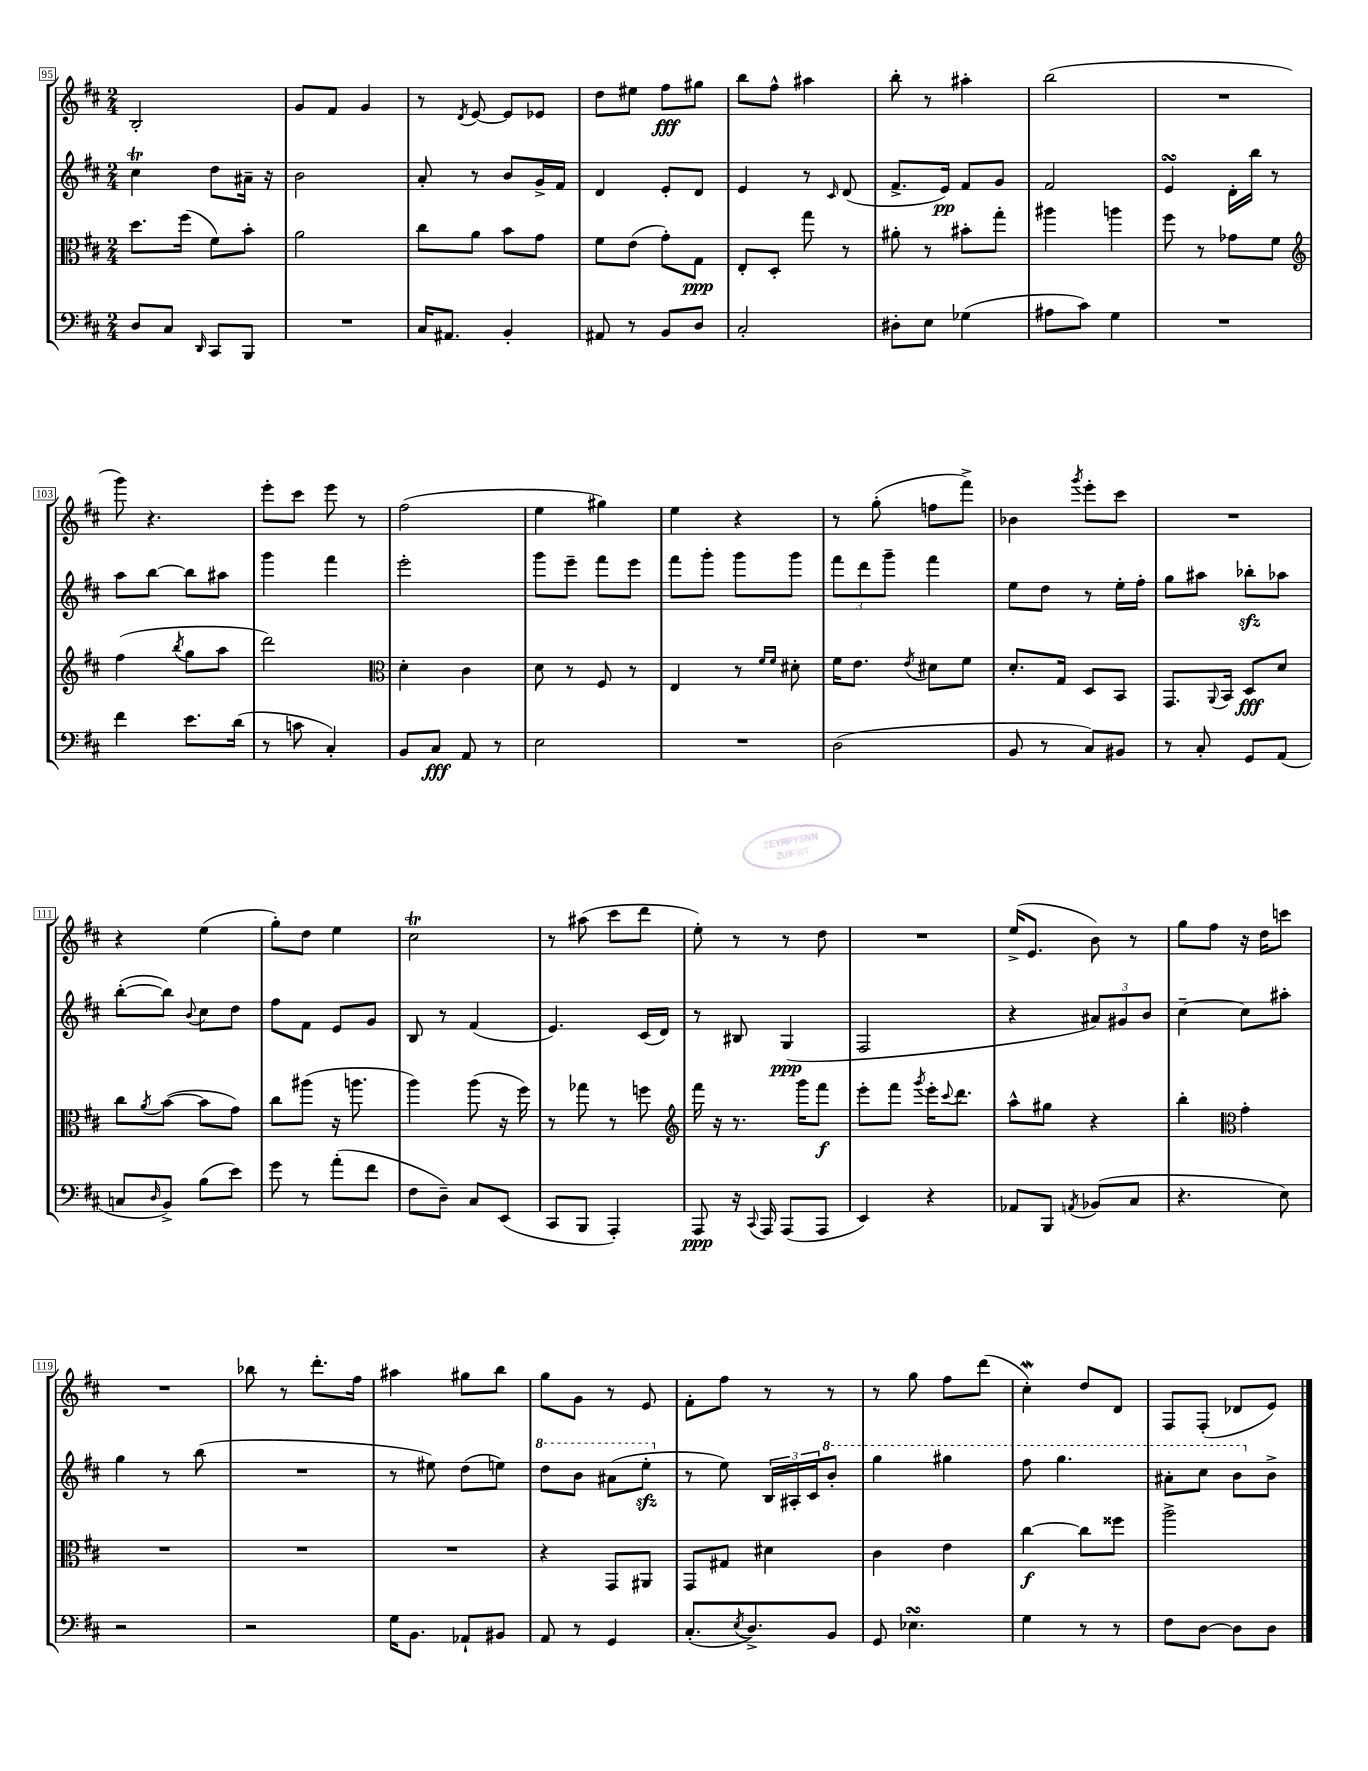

**kern	**dynam	**kern	**dynam	**kern	**dynam	**kern	**dynam
*part4	*part4	*part3	*part3	*part2	*part2	*part1	*part1
*staff4	*staff4	*staff3	*staff3	*staff2	*staff2	*staff1	*staff1
*clefF4	*	*clefC3	*	*clefG2	*	*clefG2	*
*k[f#c#]	*	*k[f#c#]	*	*k[f#c#]	*	*k[f#c#]	*
*M2/4	*	*M2/4	*	*M2/4	*	*M2/4	*
=95	=95	=95	=95	=95	=95	=95	=95
8D/L	.	8.dd\L	.	4cc#t\	.	2B'/	.
8C#/J	.	.	.	.	.	.	.
.	.	(16ff#\Jk	.	.	.	.	.
16qqDD/	.	.	.	.	.	.	.
8CC#/L	.	8f#\L)	.	8dd\L	.	.	.
8BBB/J	.	8b'\J	.	16a#X~\Jk	.	.	.
.	.	.	.	16r	.	.	.
=96	=96	=96	=96	=96	=96	=96	=96
2r	.	2a\	.	2b\	.	8g/L	.
.	.	.	.	.	.	8f#/J	.
.	.	.	.	.	.	4g/	.
=97	=97	=97	=97	=97	=97	=97	=97
16C#/KL	.	8cc#\L	.	8a'/	.	8r	.
8.AA#X/J	.	.	.	.	.	.	.
.	.	.	.	.	.	8qd/	.
.	.	8a\J	.	8r	.	[8e/	.
4BB'/	.	8b\L	.	8b/L	.	8e/L]	.
.	.	8g\J	.	16g^/L	.	8e-X/J	.
.	.	.	.	16f#/JJ	.	.	.
=98	=98	=98	=98	=98	=98	=98	=98
8AA#X/	.	8f#\L	.	4d/	.	8dd\L	.
8r	.	(8e\J	.	.	.	8ee#X\J	.
8BB/L	.	8g'\L)	.	8e'/L	.	8ff#\L	fff
8D/J	.	8G\J	ppp	8d/J	.	8gg#X\J	.
=99	=99	=99	=99	=99	=99	=99	=99
2C#'/	.	8E'/L	.	4e/	.	8bb\L	.
.	.	8D'/J	.	.	.	8ff#^^\J	.
.	.	8gg\	.	8r	.	4aa#X\	.
.	.	.	.	16qqc#/	.	.	.
.	.	8r	.	(8d/	.	.	.
=100	=100	=100	=100	=100	=100	=100	=100
8D#X'\L	.	8a#X'\	.	8.f#^/L	.	8bb'\	.
8E\J	.	8r	.	.	.	8r	.
.	.	.	.	16e/Jk)	pp	.	.
(4G-X\	.	8b#X'\L	.	8f#/L	.	4aa#X'\	.
.	.	8gg'\J	.	8g/J	.	.	.
=101	=101	=101	=101	=101	=101	=101	=101
8A#X\L	.	4aa#X\	.	2f#/	.	(2bb\	.
8c#\J)	.	.	.	.	.	.	.
4G\	.	4aan\	.	.	.	.	.
=102	=102	=102	=102	=102	=102	=102	=102
2r	.	8ff#\	.	4esSSS/	.	2r	.
.	.	8r	.	.	.	.	.
.	.	8g-X\L	.	16d'\LL	.	.	.
.	.	.	.	16bb\JJ	.	.	.
.	.	8f#\J	.	8r	.	.	.
!!LO:LB:g=z
=103	=103	=103	=103	=103	=103	=103	=103
*	*	*clefG2	*	*	*	*	*
4f#\	.	(4ff#\	.	8aa\L	.	8ggg\)	.
.	.	.	.	[8bb\J	.	4.r	.
.	.	8qbb/	.	.	.	.	.
8.e\L	.	8gg\L	.	8bb\L]	.	.	.
.	.	8aa\J	.	8aa#X\J	.	.	.
(16d\Jk	.	.	.	.	.	.	.
=104	=104	=104	=104	=104	=104	=104	=104
8r	.	2ddd\)	.	4ggg\	.	8eee'\L	.
8cn\	.	.	.	.	.	8ccc#\J	.
4C#'/)	.	.	.	4fff#\	.	8eee\	.
.	.	.	.	.	.	8r	.
=105	=105	=105	=105	=105	=105	=105	=105
*	*	*clefC3	*	*	*	*	*
8BB/L	.	4d'\	.	2eee'\	.	(2ff#\	.
8C#/J	fff	.	.	.	.	.	.
8AA/	.	4c#\	.	.	.	.	.
8r	.	.	.	.	.	.	.
=106	=106	=106	=106	=106	=106	=106	=106
2E\	.	8d\	.	8ggg\L	.	4ee\	.
.	.	8r	.	8eee~\J	.	.	.
.	.	8F#/	.	8fff#\L	.	4gg#X\)	.
.	.	8r	.	8eee\J	.	.	.
=107	=107	=107	=107	=107	=107	=107	=107
2r	.	4E/	.	8fff#\L	.	4ee\	.
.	.	.	.	8ggg'\J	.	.	.
.	.	8r	.	8ggg\L	.	4r	.
.	.	16qqf#/LL	.	.	.	.	.
.	.	16qqf#/JJ	.	.	.	.	.
.	.	8d#X'\	.	8ggg\J	.	.	.
=108	=108	=108	=108	=108	=108	=108	=108
(2D\	.	16f#\KL	.	12fff#\L	.	8r	.
.	.	8.e\J	.	.	.	.	.
.	.	.	.	12ddd\	.	.	.
.	.	.	.	.	.	(8gg'\	.
.	.	.	.	12ggg~\J	.	.	.
.	.	8qe/	.	.	.	.	.
.	.	8d#X\L	.	4fff#\	.	8ffn\L	.
.	.	8f#\J	.	.	.	8fff#^\J)	.
=109	=109	=109	=109	=109	=109	=109	=109
8BB/	.	8.d'/L	.	8ee\L	.	4b-X\	.
8r	.	.	.	8dd\J	.	.	.
.	.	16G/Jk	.	.	.	.	.
.	.	.	.	.	.	8qggg/	.
8C#/L)	.	8D/L	.	8r	.	8eee'\L	.
8BB#X/J	.	8BB/J	.	16ee'\LL	.	8ccc#\J	.
.	.	.	.	16ff#'\JJ	.	.	.
=110	=110	=110	=110	=110	=110	=110	=110
8r	.	8.GG/L	.	8gg\L	.	2r	.
8C#'/	.	.	.	8aa#X\J	.	.	.
.	.	8qqAA/	.	.	.	.	.
.	.	16BB/Jk	.	.	.	.	.
8GG/L	.	8D/L	fff	8bb-Xzz'\L	.	.	.
(8AA/J	.	8d/J	.	8aa-X\J	.	.	.
!!LO:LB:g=z
=111	=111	=111	=111	=111	=111	=111	=111
8Cn/L	.	8cc#\L	.	([8bb'\L	.	4r	.
16qqD/	.	8qa/	.	.	.	.	.
8BB^/J)	.	([8b\J	.	8bb\J])	.	.	.
.	.	.	.	8qqb/	.	.	.
(8B\L	.	8b\L]	.	8cc#\L	.	(4ee\	.
8e\J)	.	8g\J)	.	8dd\J	.	.	.
=112	=112	=112	=112	=112	=112	=112	=112
8g\	.	8cc#\L	.	8ff#\L	.	8gg'\L)	.
8r	.	(8aa#X\J	.	8f#\J	.	8dd\J	.
(8a'\L	.	16r	.	8e/L	.	4ee\	.
.	.	8.aan\	.	.	.	.	.
8f#\J	.	.	.	8g/J	.	.	.
=113	=113	=113	=113	=113	=113	=113	=113
8F#\L	.	4aa\)	.	8B/	.	2cc#t\	.
8D~\J)	.	.	.	8r	.	.	.
8C#/L	.	(8aa\	.	(4f#/	.	.	.
(8EE/J	.	16r	.	.	.	.	.
.	.	16ff#\)	.	.	.	.	.
=114	=114	=114	=114	=114	=114	=114	=114
8CC#/L	.	8r	.	4.e/)	.	8r	.
8BBB/J	.	8gg-X\	.	.	.	(8aa#X\	.
4AAA'/)	.	8r	.	.	.	8ccc#\L	.
.	.	8ffn\	.	(16c#/LL	.	8ddd\J	.
.	.	.	.	16d/JJ)	.	.	.
=115	=115	=115	=115	=115	=115	=115	=115
*	*	*clefG2	*	*	*	*	*
8AAA/	ppp	16fff#\	.	8r	.	8ee'\)	.
.	.	16r	.	.	.	.	.
16r	.	8.r	.	8B#X/	.	8r	.
8qqCC#/	.	.	.	.	.	.	.
16AAA/	.	.	.	.	.	.	.
(8AAA/L	.	.	.	(4G/	ppp	8r	.
.	.	16ggg\KL	.	.	.	.	.
8AAA/J	.	8fff#\J	f	.	.	8dd\	.
=116	=116	=116	=116	=116	=116	=116	=116
4EE/)	.	8eee'\L	.	2F#/	.	2r	.
.	.	8fff#\J	.	.	.	.	.
.	.	8qggg/	.	.	.	.	.
4r	.	16eee'\KL	.	.	.	.	.
.	.	8qqccc#/	.	.	.	.	.
.	.	8.ddd\J	.	.	.	.	.
=117	=117	=117	=117	=117	=117	=117	=117
8AA-X/L	.	8aa^^\L	.	4r	.	(16ee^/KL	.
.	.	.	.	.	.	8.e/J	.
8BBB/J	.	8gg#X\J	.	.	.	.	.
8qAAn/	.	.	.	.	.	.	.
(8BB-X/L	.	4r	.	12a#X/L)	.	8b\)	.
.	.	.	.	12g#X/	.	.	.
8C#/J	.	.	.	.	.	8r	.
.	.	.	.	12b/J	.	.	.
=118	=118	=118	=118	=118	=118	=118	=118
4.r	.	4bb'\	.	[4cc#~\	.	8gg\L	.
.	.	.	.	.	.	8ff#\J	.
*	*	*clefC3	*	*	*	*	*
.	.	4g'\	.	8cc#\L]	.	16r	.
.	.	.	.	.	.	16dd\KL	.
8E\)	.	.	.	8aa#X'\J	.	8cccn\J	.
!!LO:LB:g=z
=119	=119	=119	=119	=119	=119	=119	=119
2r	.	2r	.	4gg\	.	2r	.
.	.	.	.	8r	.	.	.
.	.	.	.	(8bb\	.	.	.
=120	=120	=120	=120	=120	=120	=120	=120
2r	.	2r	.	2r	.	8bb-X\	.
.	.	.	.	.	.	8r	.
.	.	.	.	.	.	8.ddd'\L	.
.	.	.	.	.	.	16ff#\Jk	.
=121	=121	=121	=121	=121	=121	=121	=121
16G\KL	.	2r	.	8r	.	4aa#X\	.
8.BB\J	.	.	.	.	.	.	.
.	.	.	.	8ee#X\)	.	.	.
8AA-X`/L	.	.	.	(8dd\L	.	8gg#X\L	.
8BB#X/J	.	.	.	8een\J)	.	8bb\J	.
=122	=122	=122	=122	=122	=122	=122	=122
*	*	*	*	*8va	*	*	*
8AA/	.	4r	.	8ddd\L	.	8gg\L	.
8r	.	.	.	8bb\J	.	8g\J	.
4GG/	.	8GG/L	.	(8aa#X\L	.	8r	.
.	.	8AA#X/J	.	8eeezz'\J	.	8e/	.
=123	=123	=123	=123	=123	=123	=123	=123
*	*	*	*	*X8va	*	*	*
(8.C#'/L	.	8GG/L	.	8r	.	8f#'\L	.
.	.	8G#X/J	.	8ee\)	.	8ff#\J	.
8qE/	.	.	.	.	.	.	.
8.D^/)	.	.	.	.	.	.	.
.	.	4d#X\	.	24B/LL	.	8r	.
.	.	.	.	24A#X'/	.	.	.
.	.	.	.	24c#/J	.	.	.
*	*	*	*	*8va	*	*	*
8BB/J	.	.	.	8bb'/J	.	8r	.
=124	=124	=124	=124	=124	=124	=124	=124
8GG/	.	4c#\	.	4ggg\	.	8r	.
4.E-XsSSs\	.	.	.	.	.	8gg\	.
.	.	4e\	.	4ggg#X\	.	8ff#\L	.
.	.	.	.	.	.	(8ddd\J	.
=125	=125	=125	=125	=125	=125	=125	=125
4G\	.	[4cc#\	f	8fff#\	.	4cc#W'\)	.
.	.	.	.	4.ggg\	.	.	.
8r	.	8cc#\L]	.	.	.	8dd/L	.
8r	.	8ff##X\J	.	.	.	8d/J	.
=126	=126	=126	=126	=126	=126	=126	=126
8F#\L	.	2aa^\	.	8aa#X'\L	.	8F#/L	.
[8D\J	.	.	.	8ccc#\J	.	(8F#'/J	.
8D\L]	.	.	.	8bb\L	.	8d-X/L	.
*	*	*	*	*X8va	*	*	*
8D\J	.	.	.	8b^\J	.	8e/J)	.
==	==	==	==	==	==	==	==
*-	*-	*-	*-	*-	*-	*-	*-
